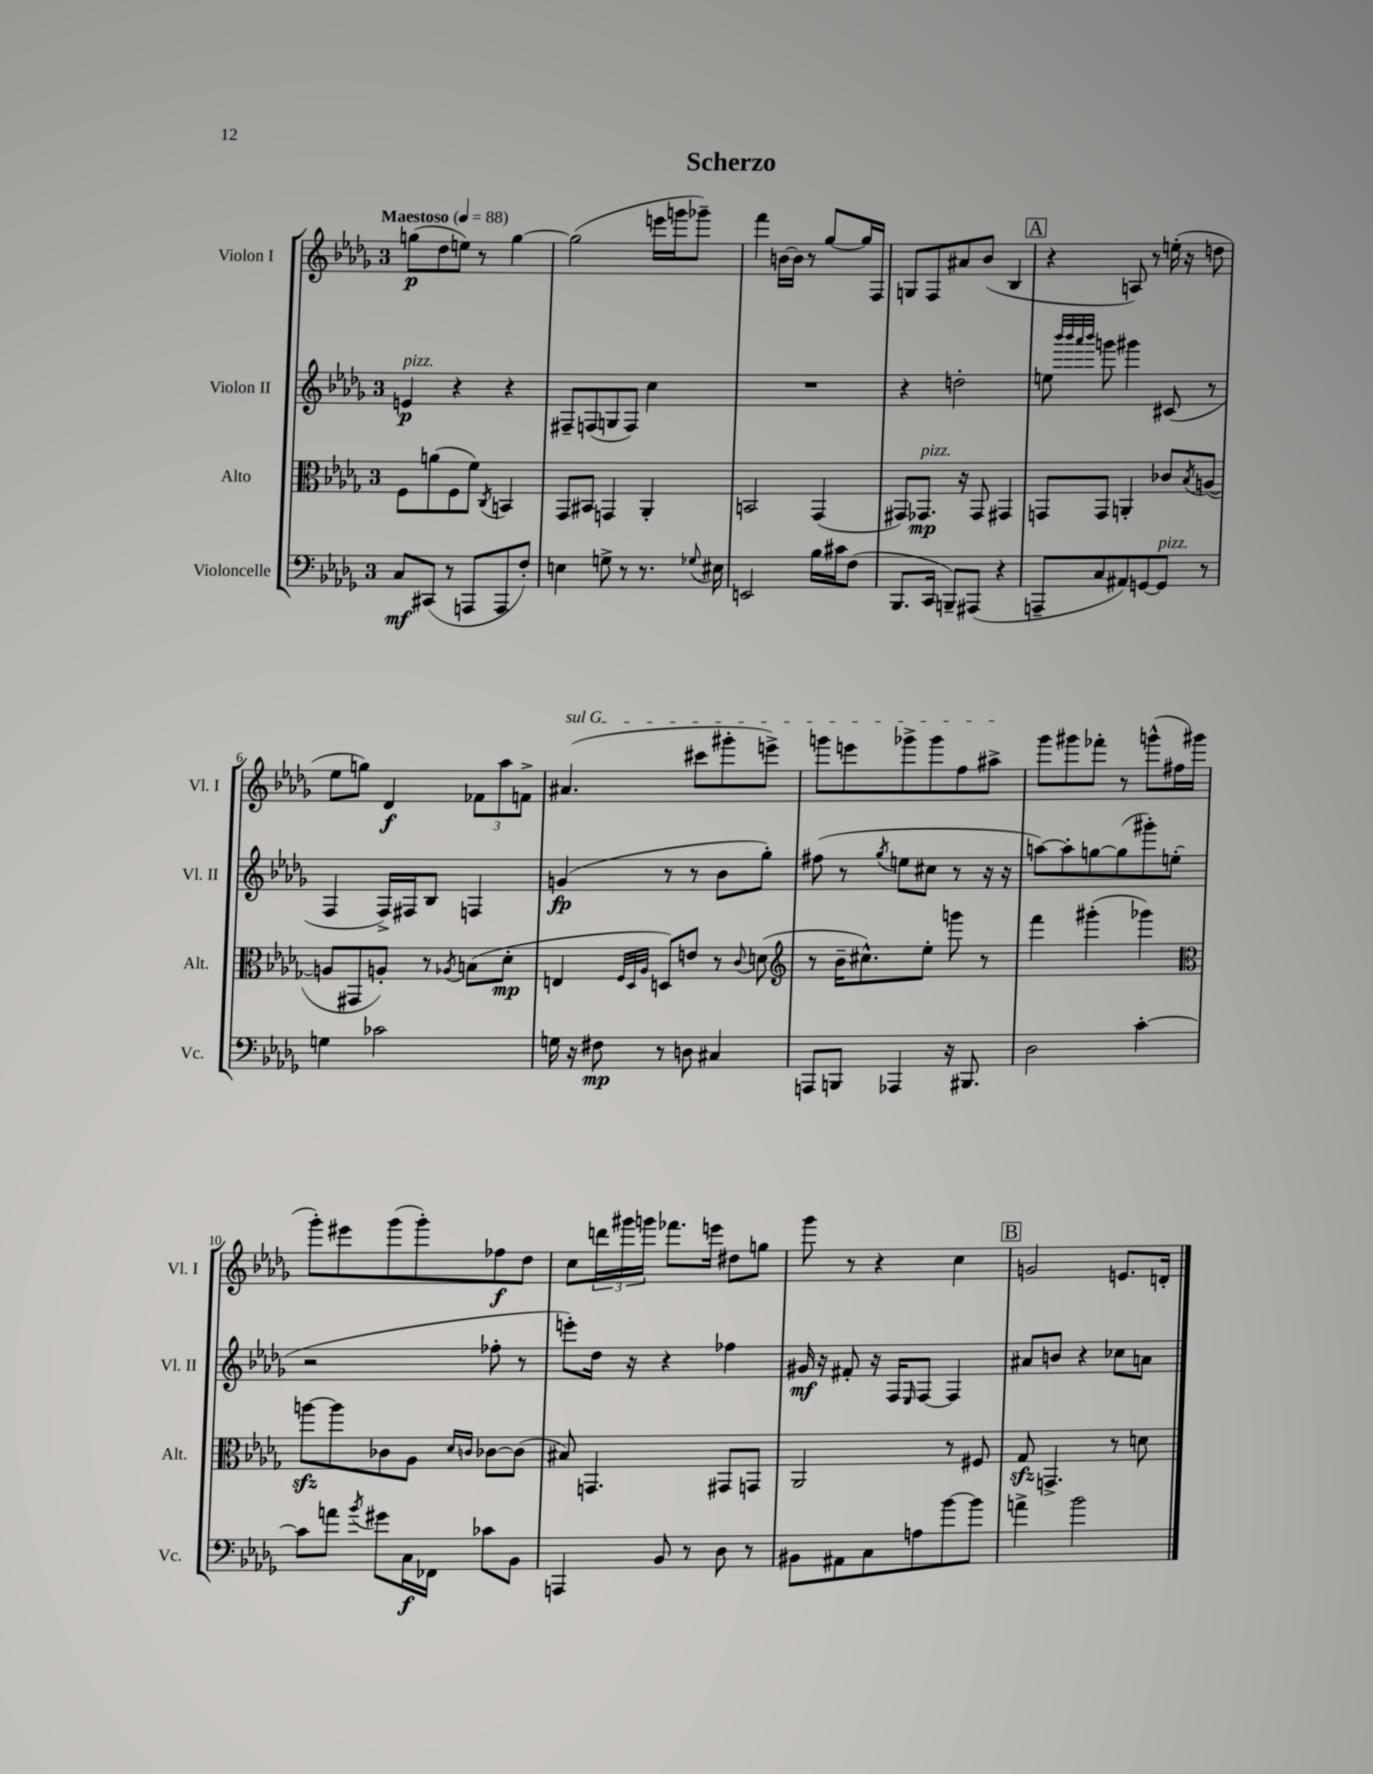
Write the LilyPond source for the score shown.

\header { title = "Scherzo" }
<<
\new StaffGroup <<
\new Staff = "s0" \with { instrumentName = "Violon I" shortInstrumentName = "Vl. I" } {
    \clef treble \key des \major \once \override Staff.TimeSignature.style = #'single-digit \time 3/4 \tempo "Maestoso" 4 = 88
    g''8\p( des''8 e''8) r8 g''4~ |
    g''2( e'''16 g'''16 ges'''8--) |
    f'''4 b'16~ b'16 r8 ges''8~ ges''16 f16 |
    g8 f8 ais'8 bes'8( bes4 |
    \mark \markup { \box "A" } r4 a8) r8 e''16-.( r16 d''8 |
    ees''8 g''8) des'4\f \tuplet 3/2 { fes'8 aes''8 f'8-> } |
    \once \override TextSpanner.bound-details.left.text = \markup { \italic "sul G" } ais'4.\startTextSpan( cis'''8 gis'''8-. e'''8->) |
    g'''8 e'''8 ges'''8-> ges'''8 f''8 ais''8->\stopTextSpan |
    ges'''8 gis'''8 fes'''8-. r8 g'''8-^( fis''16 gis'''16 |
    ges'''8-.) eis'''8 ges'''8( ges'''8-.) fes''8\f des''8 |
    c''8 \tuplet 3/2 { d'''16 gis'''16 g'''16 } fes'''8. e'''16 dis''8 g''8 |
    ges'''8 r8 r4 c''4 |
    \mark \markup { \box "B" } g'2 e'8. d'16-. \bar "|." |
}
\new Staff = "s1" \with { instrumentName = "Violon II" shortInstrumentName = "Vl. II" } {
    \clef treble \key des \major \once \override Staff.TimeSignature.style = #'single-digit \time 3/4
    e'4\p^\markup { \italic "pizz." } r4 r4 |
    fis8-- f8( g8 f8) c''4 |
    R2. |
    r4 d''2-. |
    \mark \markup { \box "A" } e''8 \grace { bes'''32 bes'''32 aes'''32 bes'''32 } g'''8 gis'''4 cis'8( r8 |
    f4 f16->) fis16 bes8 f4 |
    g'4\fp( r8 r8 bes'8 ges''8-.) |
    fis''8( r8 \acciaccatura { ges''8 } e''8 cis''8 r8 r16 r16 |
    a''8~) a''8-. g''8~ g''8( gis'''8-.) e''8-.( |
    r2 fes''8-. r8 |
    e'''8-.) des''16 r16 r4 fes''4 |
    gis'16\mf r16 fis'8-. r16 f16 \grace { ees16 } f8~ f4 |
    \mark \markup { \box "B" } ais'8 b'8 r4 ces''8 a'8 \bar "|." |
}
\new Staff = "s2" \with { instrumentName = "Alto" shortInstrumentName = "Alt." } {
    \clef alto \key des \major \once \override Staff.TimeSignature.style = #'single-digit \time 3/4
    f8 a'8( f8 f'8) \acciaccatura { c8 } b,4 |
    ges,8 bis,8 g,4 aes,4-. |
    b,2 ges,4( |
    gis,8) ges,8.\mp^\markup { \italic "pizz." } r16 ges,8 gis,4 |
    \mark \markup { \box "A" } g,8 g,8 a,4-. ces'8 \acciaccatura { bes8 } a8~( |
    a8 gis,8 a8-.) r8 \acciaccatura { aes8 } b8( des'8-.\mp |
    e4 \grace { f32 des32 aes32 } d8) e'8 r8 \appoggiatura { c'8 } d'8( |
    \clef treble r8 bes'16-- cis''8.-^) ees''8-. g'''8 r8 |
    f'''4 gis'''4-.( ges'''4) |
    \clef alto a''8~\sfz a''8 ces'8 aes8 \grace { des'16 c'16 } ces'8~ ces'8( |
    bis8) g,4. gis,8 g,8 |
    aes,2 r8 fis8 |
    \mark \markup { \box "B" } ges8\sfz g,4.-> r8 d'8 \bar "|." |
}
\new Staff = "s3" \with { instrumentName = "Violoncelle" shortInstrumentName = "Vc." } {
    \clef bass \key des \major \once \override Staff.TimeSignature.style = #'single-digit \time 3/4
    c8\mf cis,8( r8 a,,8 a,,8 f8-.) |
    e4 g8-> r8 r8. \appoggiatura { ges8 } eis16 |
    e,2 bes16 cis'16 f8( |
    bes,,8. c,16 b,,8--) ais,,8( r4 |
    \mark \markup { \box "A" } a,,8-- c8 ais,8) g,8~ g,8^\markup { \italic "pizz." } r8 |
    g4 ces'2 |
    g16 r16 fis8\mp r8 d8 cis4 |
    a,,8 b,,8 aes,,4 r16 bis,,8. |
    des2 c'4~-. |
    c'8 a'8 \acciaccatura { bes'8 } gis'8 c16\f fes,16 ces'8 bes,8 |
    a,,4 bes,8 r8 des8 r8 |
    bis,8 ais,8 c8 a8 bes'8~ bes'8 |
    \mark \markup { \box "B" } a'4-> bes'2 \bar "|." |
}
>>
>>
